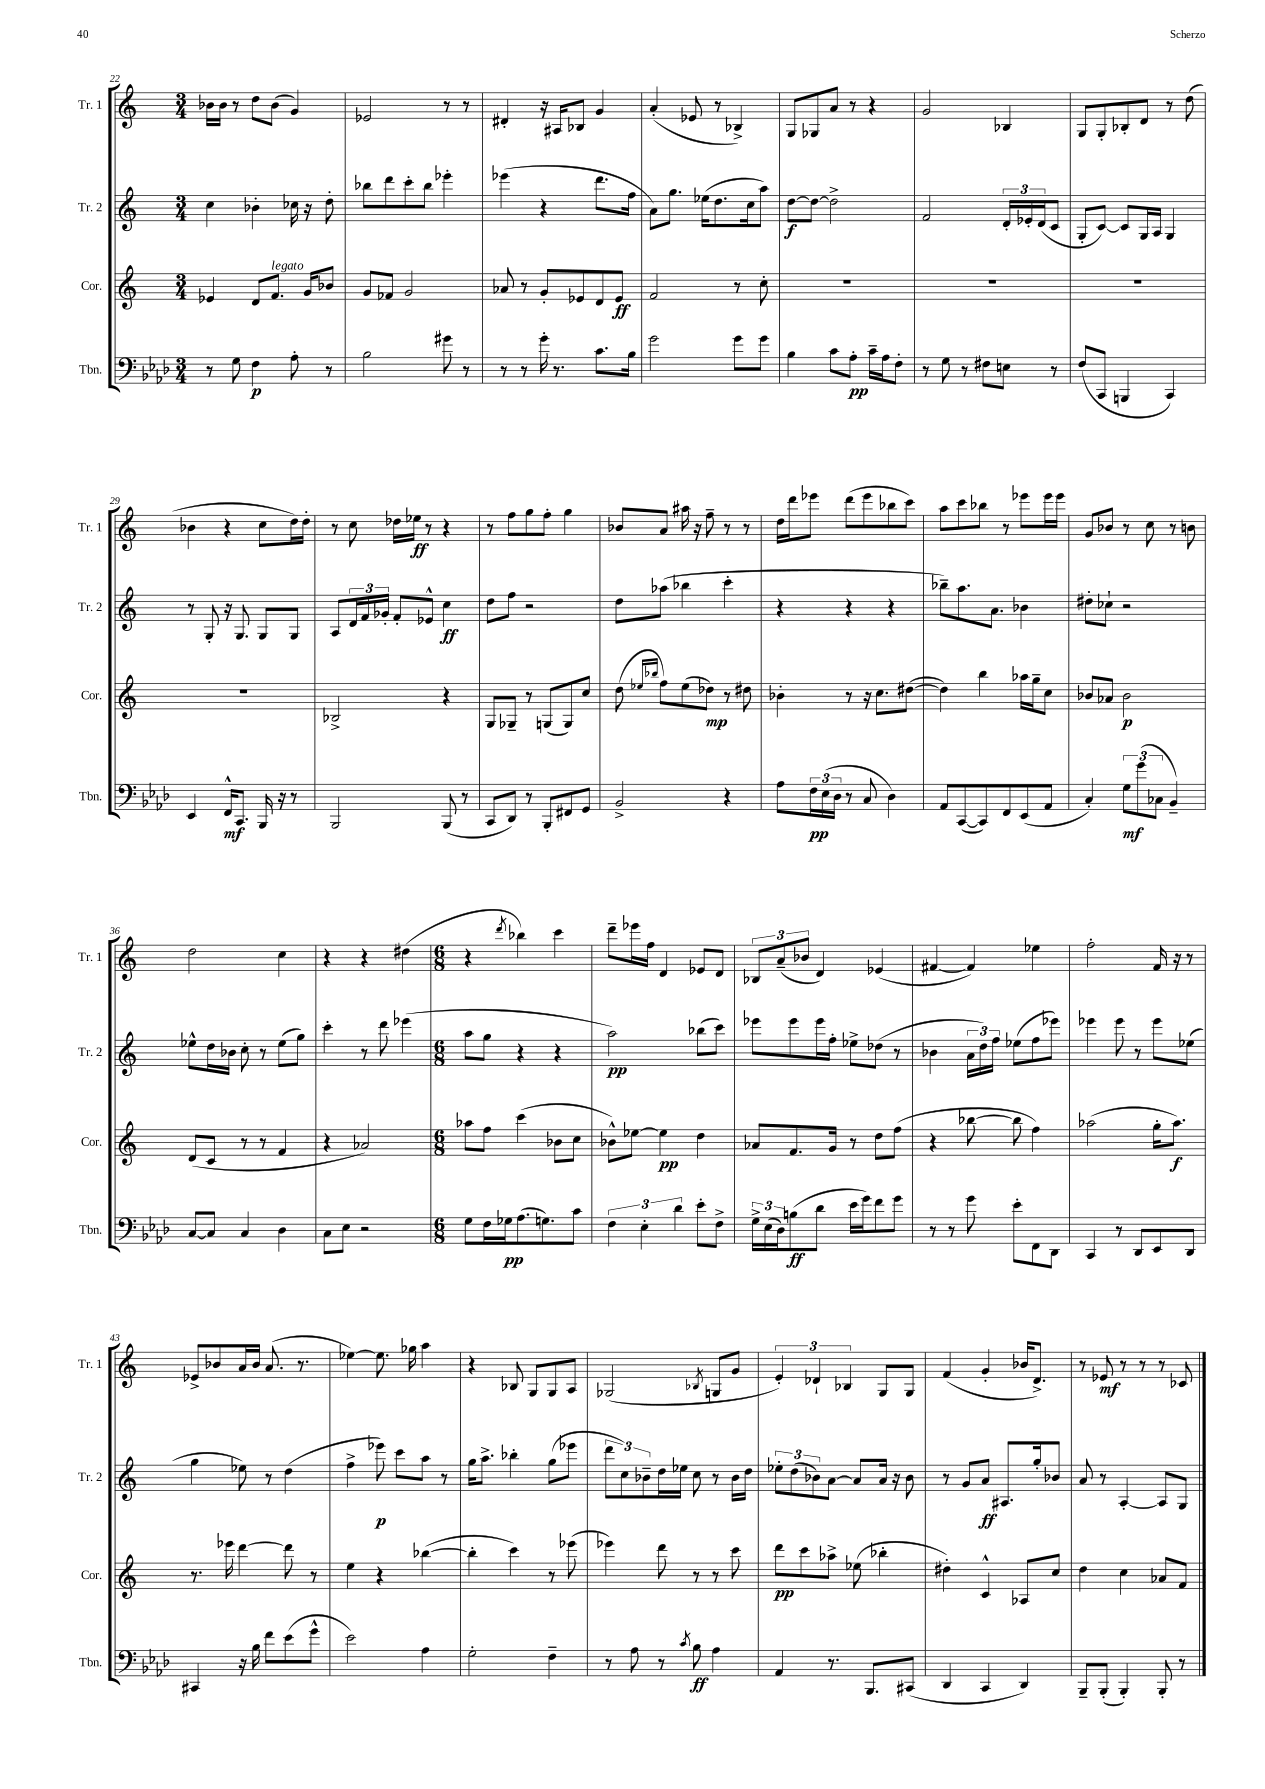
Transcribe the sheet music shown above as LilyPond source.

<<
\new StaffGroup <<
\new Staff = "s0" \with { instrumentName = "Tr. 1" shortInstrumentName = "Tr. 1" } {
    \clef treble \key c \major \numericTimeSignature \time 3/4
    bes'16 bes'16 r8 d''8 bes'8( g'4) |
    ees'2 r8 r8 |
    dis'4-. r16 ais16 bes8 g'4 |
    a'4-.( ees'8 r8 bes4->) |
    g8 ges8 a'8 r8 r4 |
    g'2 bes4 |
    g8 g8-. bes8-. d'8 r8 d''8( |
    bes'4 r4 c''8 d''16) d''16-. |
    r8 c''8 des''16 ees''16\ff r8 r4 |
    r8 f''8 g''8 f''8-. g''4 |
    bes'8 a'8 ais''16 r16 f''8-- r8 r8 |
    d''16 d'''16 ees'''8 d'''8( ees'''8 bes''8 c'''8) |
    a''8 c'''8 bes''8 r8 ees'''8 ees'''16 ees'''16 |
    g'8 bes'8 r8 c''8 r8 b'8 |
    d''2 c''4 |
    r4 r4 dis''4( |
    \numericTimeSignature \time 6/8 r4 \acciaccatura { d'''8 } bes''4) c'''4 |
    d'''8-- ees'''16 f''16 d'4 ees'8 d'8 |
    \tuplet 3/2 { bes8 a'8--( bes'8 } d'4) ees'4( |
    fis'4~ fis'4) ees''4 |
    f''2-. f'16 r16 r8 |
    ees'8-> bes'8 a'16 bes'16 a'8.( r8. |
    ees''4~) ees''8. ges''16 a''4 |
    r4 bes8 g8 g8 a8 |
    ges2( \acciaccatura { bes8 } g8 g'8 |
    \tuplet 3/2 { e'4-.) des'4-! bes4 } g8 g8 |
    f'4( g'4-. bes'16 d'8.->) |
    r8 ees'8\mf r8 r8 r8 ces'8 \bar "|." |
}
\new Staff = "s1" \with { instrumentName = "Tr. 2" shortInstrumentName = "Tr. 2" } {
    \clef treble \key c \major \numericTimeSignature \time 3/4
    c''4 bes'4-. ces''16 r16 d''8-. |
    bes''8 d'''8 c'''8-. bes''8 ees'''4-. |
    ees'''4( r4 d'''8. f''16 |
    a'8) g''8. ees''16( d''8. c''16 a''8) |
    d''8~\f d''8~ d''2-> |
    f'2 \tuplet 3/2 { d'16-. ees'16-. d'16( } c'8 |
    g8-. c'8~) c'8 g16 a16 g4 |
    r8 g8-. r16 g8. g8 g8 |
    a8 \tuplet 3/2 { d'16 f'16 ges'16-. } f'8-. ees'8-^ c''4\ff |
    d''8 f''8 r2 |
    d''8 aes''8( bes''4 c'''4-. |
    r4 r4 r4 |
    bes''8--) a''8. a'8. bes'4 |
    dis''8-. ces''8-! r2 |
    ees''8-^ d''16 bes'16 c''8-. r8 ees''8( g''8) |
    c'''4-. r8 d'''8 ees'''4( |
    \numericTimeSignature \time 6/8 a''8 g''8 r4 r4 |
    a''2\pp) bes''8( c'''8) |
    ees'''8 ees'''8 ees'''16 f''16-. ees''8-> des''8( r8 |
    bes'4 \tuplet 3/2 { a'16 d''16) f''16 } ees''8( f''8 ees'''8) |
    ees'''4 ees'''8 r8 ees'''8 ees''8( |
    g''4 ees''8) r8 d''4( |
    f''4-> ees'''8\p) c'''8 a''8 r8 |
    g''16 a''8.-> bes''4-. g''8( ees'''8 |
    \tuplet 3/2 { d'''8 c''8) bes'8-- } d''16 ees''16 c''8 r8 bes'16 d''16 |
    \tuplet 3/2 { ees''8-. d''8( bes'8) } a'8~ a'8 a'16 r16 bes'8 |
    r8 g'8 a'8\ff ais8. g''16-. bes'8 |
    a'8 r8 a4~-. a8 g8 \bar "|." |
}
\new Staff = "s2" \with { instrumentName = "Cor." shortInstrumentName = "Cor." } {
    \clef treble \key c \major \numericTimeSignature \time 3/4
    ees'4 d'8 f'8.^\markup { \italic "legato" } g'16 bes'8 |
    g'8 fes'8 g'2 |
    aes'8 r8 g'8-. ees'8 d'8 ees'8\ff |
    f'2 r8 c''8-. |
    R2. |
    R2. |
    R2. |
    R2. |
    bes2-> r4 |
    g8 ges8-- r8 g8( g8) c''8 |
    d''8( \grace { ees''16 bes''16 } f''8) ees''8( des''8\mp) r8 dis''8 |
    bes'4-. r8 r16 c''8. dis''8~( |
    dis''4) b''4 aes''16 g''16-- c''8 |
    bes'8 aes'8 bes'2\p |
    d'8( c'8 r8 r8 f'4 |
    r4 aes'2) |
    \numericTimeSignature \time 6/8 aes''8 f''8 c'''4( bes'8 c''8 |
    bes'8-^) ees''8~ ees''4\pp d''4 |
    aes'8 f'8. g'16 r8 d''8 f''8( |
    r4 bes''8~ bes''8 f''4) |
    aes''2( g''16-. aes''8.\f) |
    r8. ees'''16 d'''4~ d'''8 r8 |
    e''4 r4 bes''4~( |
    bes''4-. c'''4) r8 ees'''8( |
    ees'''4) d'''8 r8 r8 c'''8 |
    d'''8\pp c'''8 aes''8-> ees''8( bes''4-. |
    dis''4-.) c'4-^ aes8 c''8 |
    d''4 c''4 aes'8 f'8 \bar "|." |
}
\new Staff = "s3" \with { instrumentName = "Tbn." shortInstrumentName = "Tbn." } {
    \clef bass \key aes \major \numericTimeSignature \time 3/4
    r8 g8 f4\p aes8-. r8 |
    bes2 gis'8 r8 |
    r8 r8 g'16-. r8. c'8. bes16 |
    g'2 g'8 g'8 |
    bes4 c'8 aes8-.\pp c'16-- aes16 f8-. |
    r8 g8 r8 fis8 e8 r8 |
    f8( c,8 b,,4 c,4) |
    ees,4 f,16-^\mf c,8. bes,,16 r16 r8 |
    bes,,2 bes,,8( r8 |
    c,8 des,8) r8 bes,,8-. fis,8 g,8 |
    bes,2-> r4 |
    aes8 \tuplet 3/2 { f16\pp ees16( des16 } r8 c8 des4) |
    aes,8 c,8~( c,8) f,8 ees,8( aes,8 |
    c4-.) \tuplet 3/2 { g8\mf g'8( ces8 } bes,4--) |
    c8~ c8 c4 des4 |
    c8 ees8 r2 |
    \numericTimeSignature \time 6/8 g8 f16 ges16\pp aes8.( g8.) c'8 |
    \tuplet 3/2 { f4 ees4-. des'4 } ees'8-. f8-> |
    \tuplet 3/2 { g16-> ees16( des16) } b8\ff( des'8 ees'16 g'16) f'8 g'8 |
    r8 r8 g'8 ees'8-. f,8 des,8 |
    c,4 r8 des,8 ees,8 des,8 |
    cis,4 r16 bes16 f'8 ees'8( g'8-^ |
    ees'2) aes4 |
    g2-. f4-- |
    r8 aes8 r8 \acciaccatura { c'8 } bes8\ff aes4 |
    aes,4 r8. bes,,8. cis,8( |
    des,4 c,4 des,4) |
    bes,,8-- bes,,8-.( bes,,4-.) bes,,8-. r8 \bar "|." |
}
>>
>>
\layout { \context { \Score currentBarNumber = #22 } }
